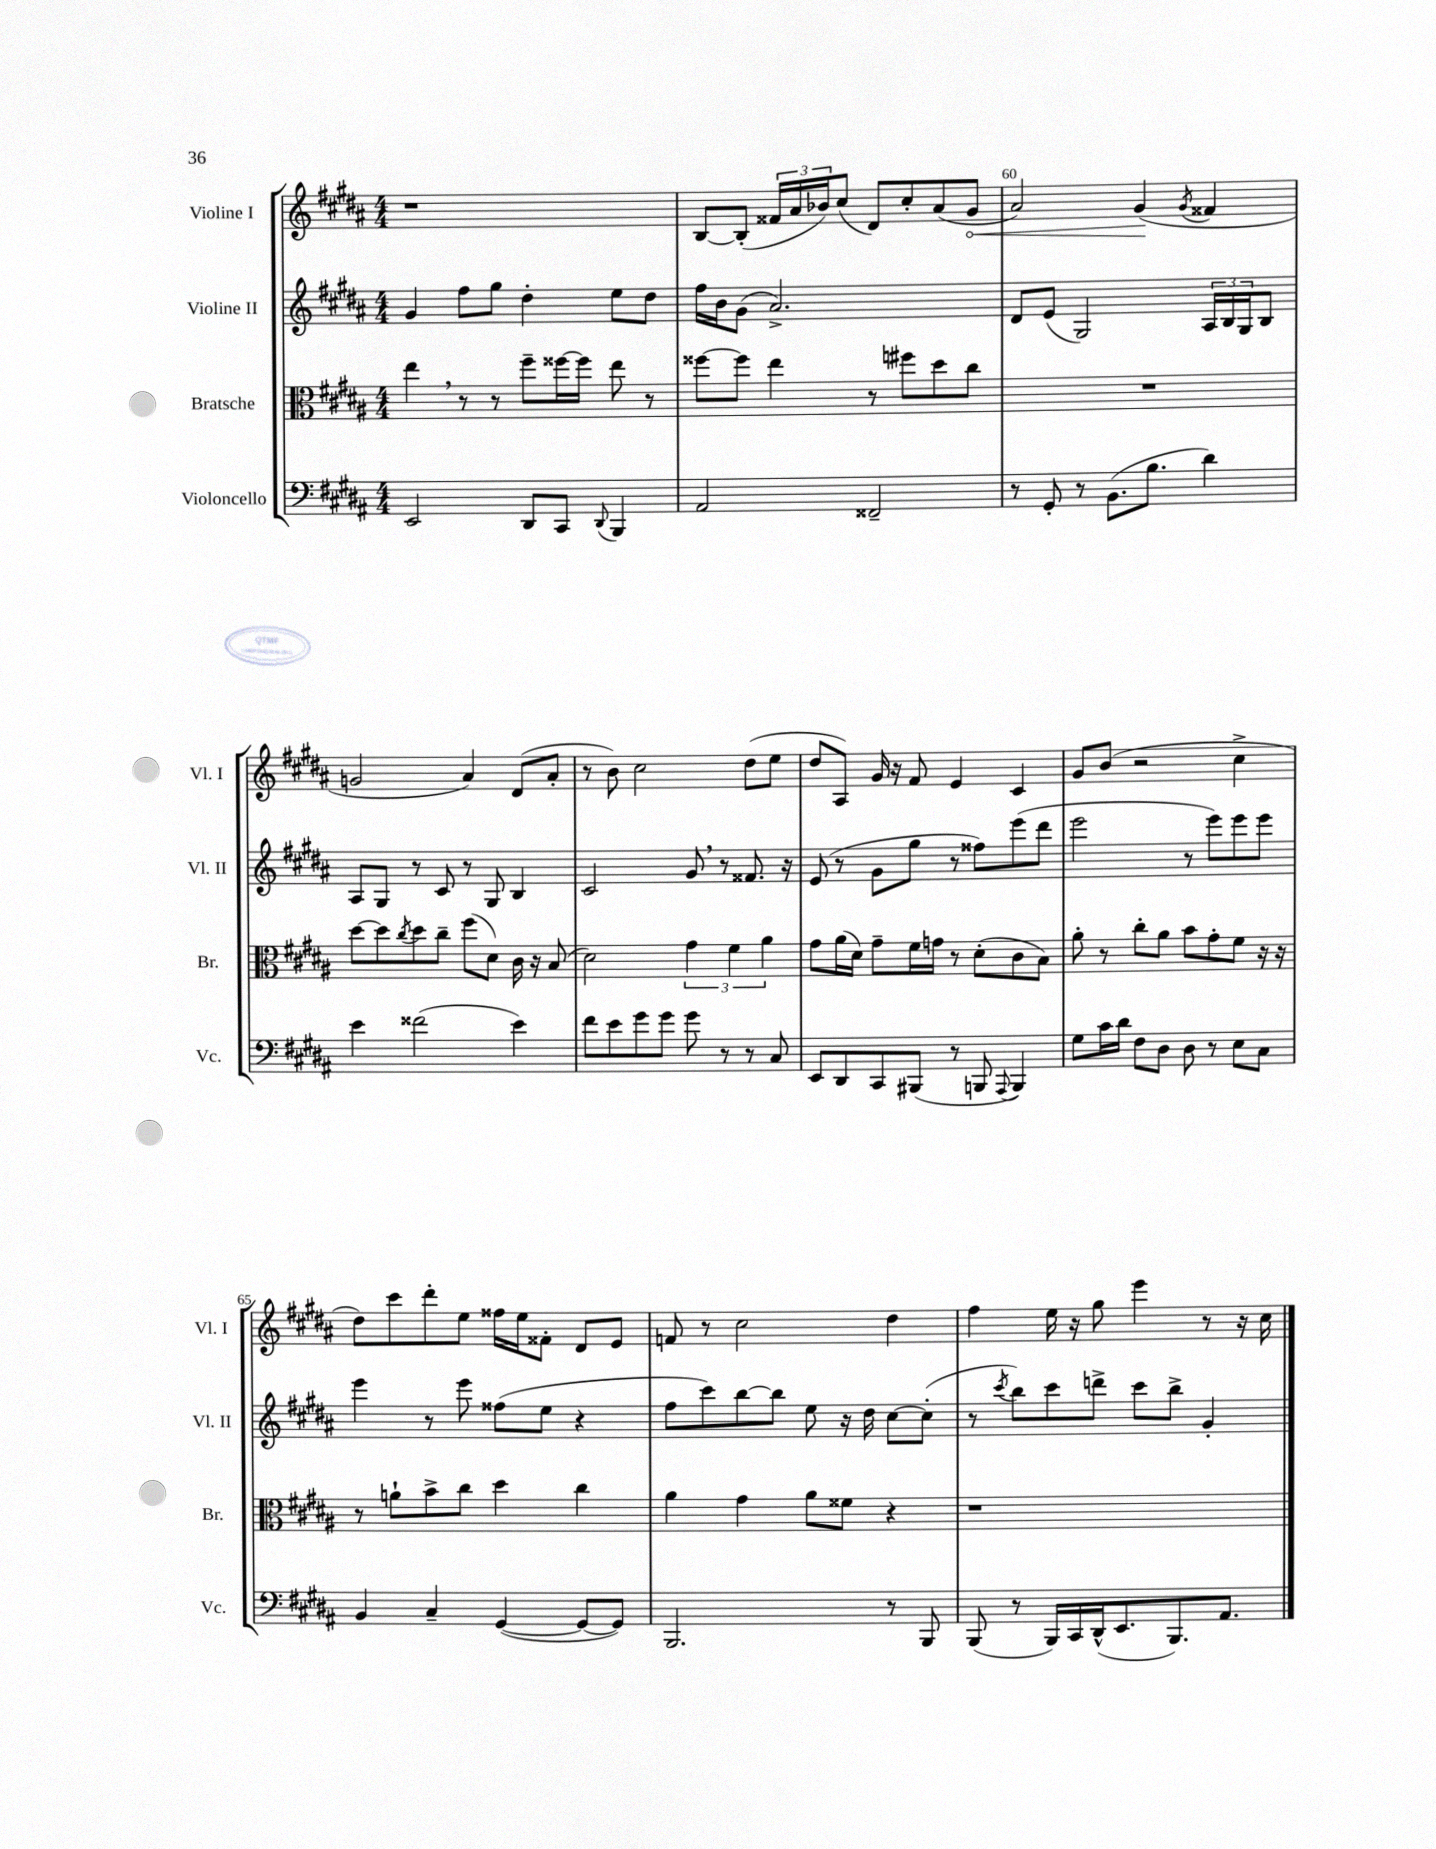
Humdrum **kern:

**kern	**kern	**kern	**kern
*staff4	*staff3	*staff2	*staff1
*clefF4	*clefC3	*clefG2	*clefG2
*k[f#c#g#d#a#]	*k[f#c#g#d#a#]	*k[f#c#g#d#a#]	*k[f#c#g#d#a#]
*M4/4	*M4/4	*M4/4	*M4/4
2EE/	4ee\	4g#/	1r
.	8r	8ff#\L	.
.	8r	8gg#\J	.
8DD#/L	8ff#~\L	4dd#'\	.
8CC#/J	[16ff##\L	.	.
.	16ff##\]JJ	.	.
8qqDD#/	.	.	.
4BBB/	8ee\	8ee\L	.
.	8r	8dd#\J	.
=	=	=	=
2AA#/	[8ff##\L	16ff#\LL	[8B/L
.	.	16b\J	.
.	8ff##\]J	(8g#\J	(8B'/]J
.	4ee\	2.a#^/)	24f##/LL
.	.	.	24a#/
.	.	.	24b-/J)
.	.	.	(8cc#/J
2FF##~/	8r	.	8d#/L)
.	8ff#\L	.	8cc#'/
.	8dd#\	.	(8a#/
.	8cc#\J	.	8g#/J
=	=	=	=
8r	1r	8d#/L	2a#/)
8GG#'/	.	(8e/J	.
8r	.	2G#/)	.
(8.BB\L	.	.	.
.	.	.	(4g#/
8.B\J	.	.	.
.	.	.	8qg#/
4d#\)	.	24A#/LL	4f##/
.	.	24B/	.
.	.	24G#/J	.
.	.	8B/J	.
=	=	=	=
4e\	[8dd#\L	8A#/L	2g/
.	8dd#\]	8G#/J	.
.	8qcc#/	.	.
(2f##\	8dd#\	8r	.
.	8cc#~\J	8c#/	.
.	(8ff#\L	8r	4a#/)
.	8d#\J)	8G#/	.
4e\)	16c#\	4B/	(8d#/L
.	16r	.	.
.	(8B/	.	8a#'/J
=	=	=	=
8f#\L	2d#\)	2c#/	8r
8e\	.	.	8b\)
8g#\	.	.	2cc#\
8g#\J	.	.	.
8g#\	6g#\	8g#/	.
8r	.	8r	.
.	6f#\	.	.
8r	.	8.f##/	(8dd#\L
.	6a#\	.	.
8C#/	.	.	8ee\J
.	.	16r	.
=	=	=	=
8EE/L	8g#\L	(8e/	8dd#/L
8DD#/	(16a#\L	8r	8A#/J)
.	16d#\JJ)	.	.
8CC#/	8g#~\L	8g#\L	16g#/
.	.	.	16r
(8BBB#/J	16f#\L	8gg#\J	8f#/
.	16g\JJ	.	.
8r	8r	8r	4e/
8BBB/	(8d#'\L	8ff##\L)	.
8qqAAA#/	.	.	.
4BBB/)	8c#\	(8eee\	4c#/
.	8B\J)	8ddd#\J	.
=	=	=	=
8G#\L	8a#'\	2eee\	8g#/L
16c#\L	8r	.	(8b/J
16d#\JJ	.	.	.
8F#\L	8cc#'\L	.	2r
8D#\J	8a#\J	.	.
8D#\	8b\L	8r	.
8r	8g#'\	8eee\L)	.
8E\L	8f#\J	8eee\	4cc#^\
8C#\J	16r	8eee\J	.
.	16r	.	.
=	=	=	=
4BB/	8r	4eee\	8dd#\L)
.	8a`\L	.	8ccc#\
4C#~/	8b^\	8r	8ddd#'\
.	8cc#\J	8eee\	8ee\J
([4GG#/	4dd#\	(8ff##\L	16ff##\LL
.	.	.	16ee\J
.	.	8ee\J	8f##'\J
8GG#/_L	4cc#\	4r	8d#/L
8GG#/]J)	.	.	8e/J
=	=	=	=
2.BBB/	4a#\	8ff#\L	8f/
.	.	8ccc#\)	8r
.	4g#\	[8bb\	2cc#\
.	.	8bb\]J	.
.	8a#\L	8ee\	.
.	8f##\J	16r	.
.	.	16dd#\	.
8r	4r	[8cc#\L	4dd#\
8BBB/	.	(8cc#'\]J	.
=	=	=	=
(8BBB/	1r	8r	4ff#\
.	.	8qccc#/	.
8r	.	8bb\L)	.
16BBB/LL)	.	8ccc#\	16ee\
16CC#/	.	.	16r
(16DD#^^/J	.	8ddd^\J	8gg#\
8.EE/	.	.	.
.	.	8ccc#\L	4eee\
8.BBB/)	.	8bb^\J	.
.	.	4g#'/	8r
8.AA#/J	.	.	.
.	.	.	16r
.	.	.	16cc#\
==	==	==	==
*-	*-	*-	*-
